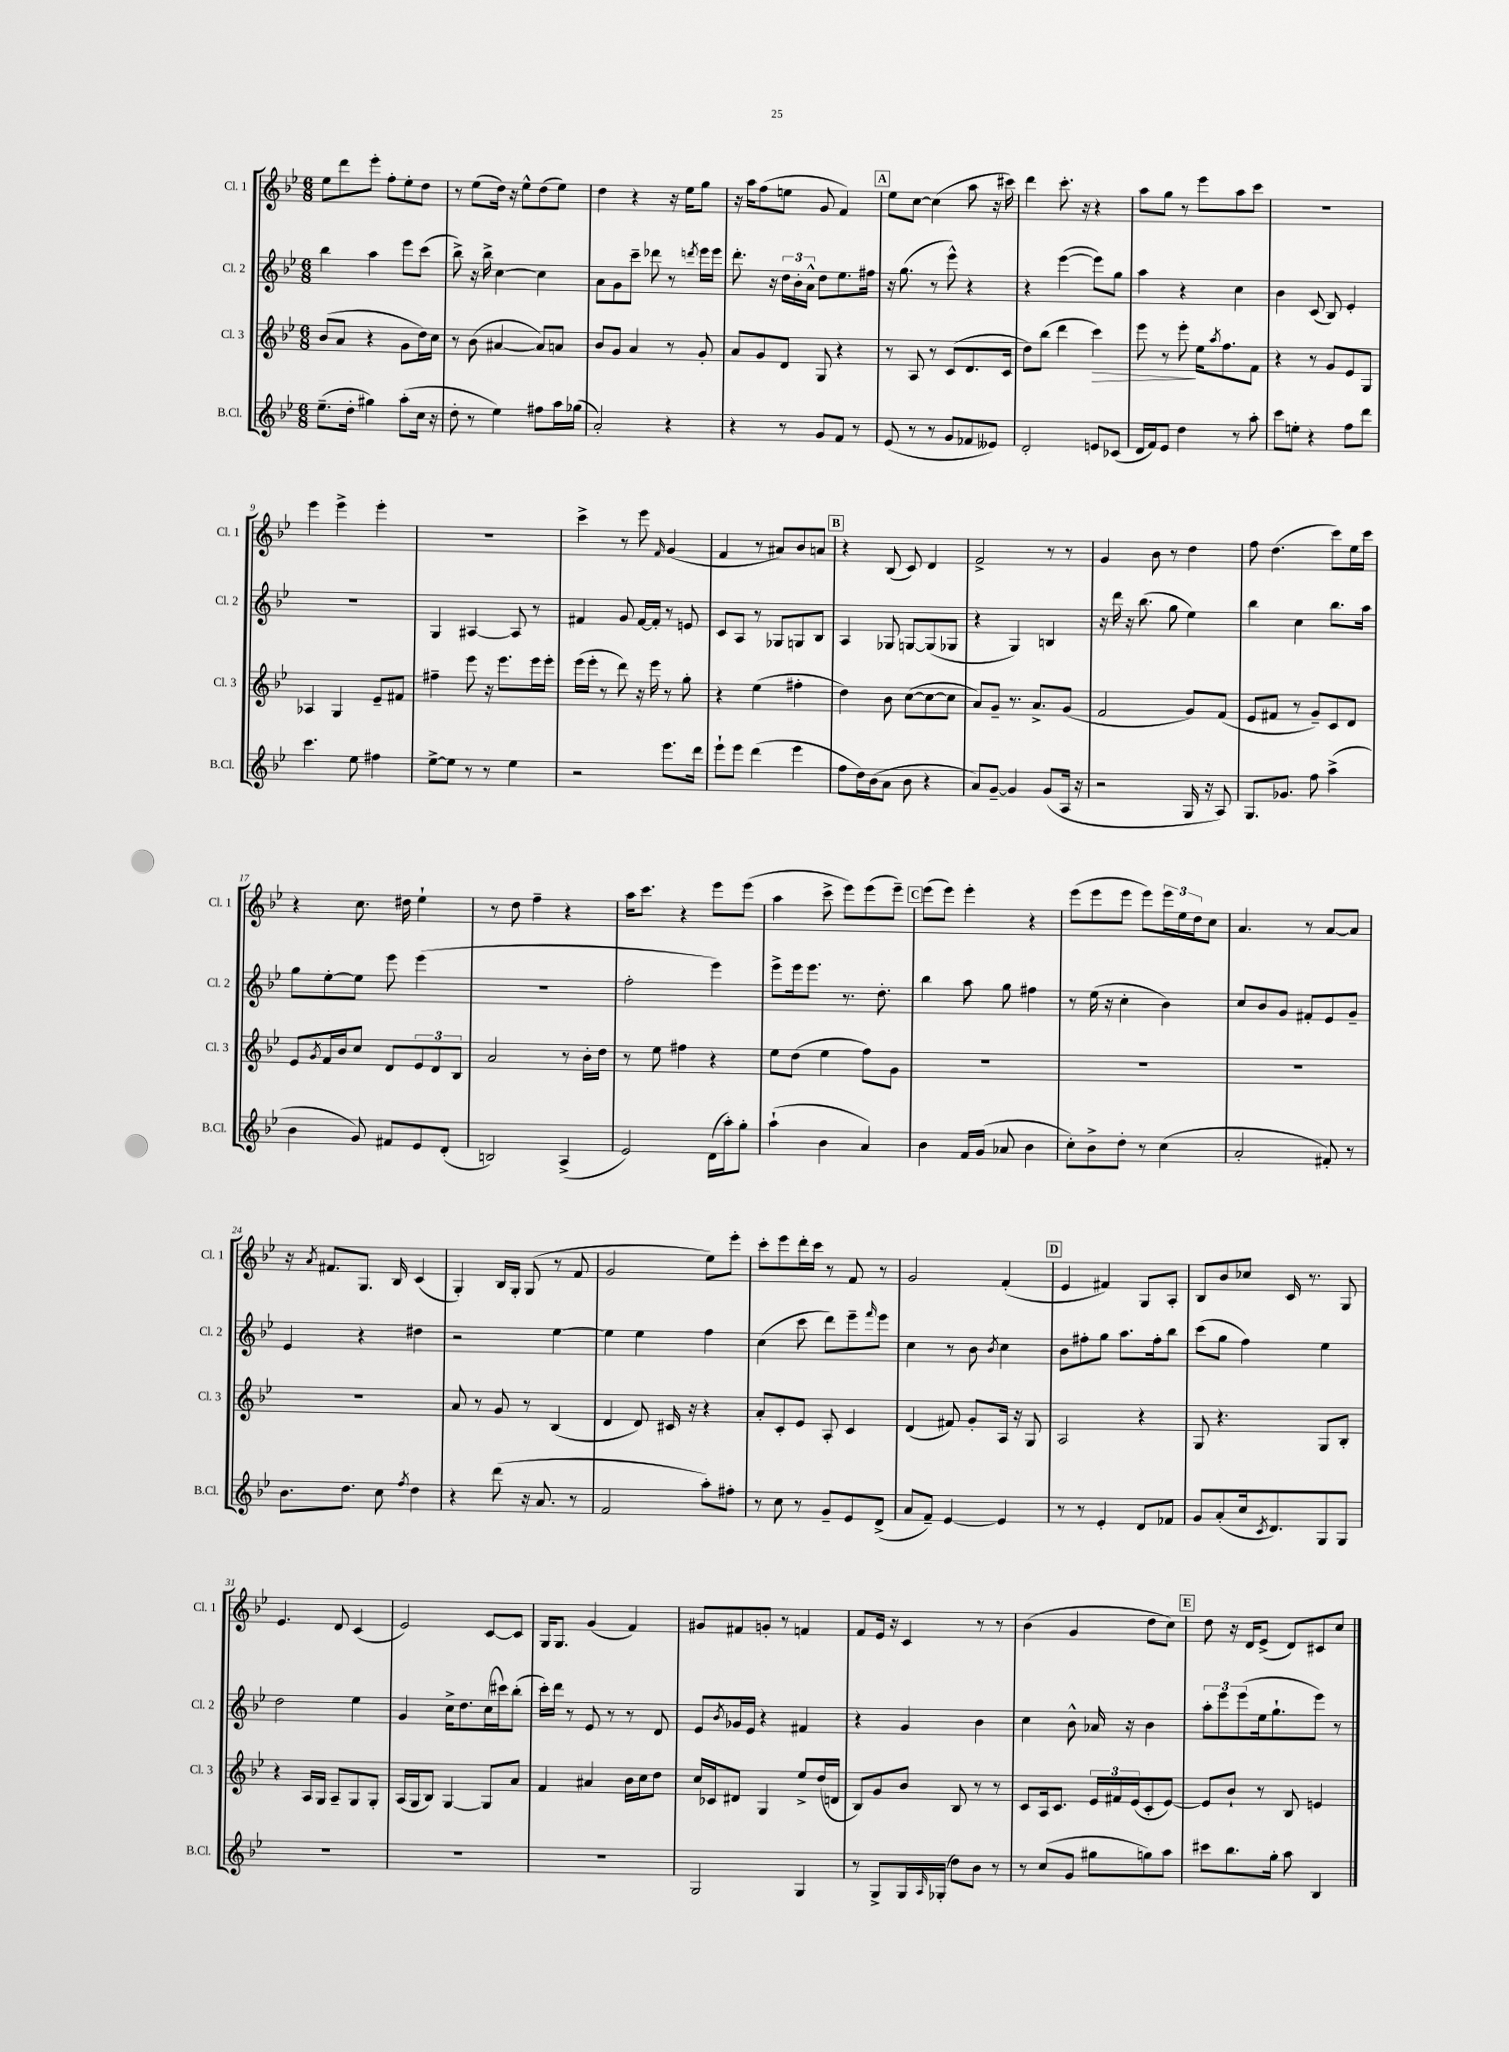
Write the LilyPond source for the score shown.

<<
\new StaffGroup <<
\new Staff = "s0" \with { instrumentName = "Cl. 1" shortInstrumentName = "Cl. 1" } {
    \clef treble \key bes \major \numericTimeSignature \time 6/8
    ees''8 d'''8 ees'''8-. f''8-. ees''8-. d''8 |
    r8 ees''8( d''16) r16 ees''8-^ d''8( ees''8) |
    d''4 r4 r16 ees''16 g''8 |
    r16 a''16 f''8( e''8 g'8 f'4) |
    \mark \markup { \box "A" } ees''8 c''8~ c''4( a''8 r16 cis'''16) |
    d'''4 c'''8.-. r16 r4 |
    a''8 g''8 r8 ees'''8 a''8 c'''8 |
    r2. |
    ees'''4 ees'''4-> ees'''4-. |
    R2. |
    c'''4-> r8 ees'''8 \grace { f'16 } g'4( |
    f'4 r8 ais'8) bes'8 a'8 |
    \mark \markup { \box "B" } r4 bes8( c'8) d'4 |
    f'2-> r8 r8 |
    g'4 bes'8 r8 d''4 |
    f''8 d''4.( c'''8) ees''16 c'''16 |
    r4 c''8. dis''16 ees''4-! |
    r8 d''8 f''4-- r4 |
    a''16 c'''8. r4 ees'''8 ees'''8( |
    a''4 c'''8-> ees'''8) ees'''8( ees'''8--) |
    \mark \markup { \box "C" } ees'''8( ees'''8) ees'''4-. r4 |
    ees'''8( ees'''8 ees'''8 ees'''8) \tuplet 3/2 { ees'''16 ees''16 d''16 } c''8 |
    a'4. r8 a'8~ a'8 |
    r16 \acciaccatura { a'8 } fis'8. g8. bes16 c'4( |
    g4-.) bes16 g16-. g8( r8 f'8 |
    g'2 ees''8) ees'''8-. |
    c'''8-. ees'''8 d'''16-. c'''16 r8 f'8 r8 |
    g'2 f'4-.( |
    \mark \markup { \box "D" } ees'4 fis'4) g8 a8-. |
    bes8 bes'8 ces''8 c'16 r8. g8 |
    ees'4. d'8 c'4( |
    ees'2) c'8~ c'8 |
    g16 g8. g'4( f'4) |
    gis'8 fis'8 g'8-. r8 f'4 |
    f'8 ees'16 r16 c'4 r8 r8 |
    bes'4( g'4 d''8 c''8) |
    \mark \markup { \box "E" } d''8 r16 d'16 ees'8->( d'8) cis'8 c''8 \bar "|." |
}
\new Staff = "s1" \with { instrumentName = "Cl. 2" shortInstrumentName = "Cl. 2" } {
    \clef treble \key bes \major \numericTimeSignature \time 6/8
    bes''4 a''4 ees'''8 c'''8( |
    bes''8->) r16 bes''16-> c''4~ c''4 |
    a'8 g'8 c'''8-- des'''8 r8 \acciaccatura { d'''8 } ees'''16 ees'''16 |
    d'''8.-. r16 \tuplet 3/2 { d''16 bes'16-. a'16-^ } d''8 ees''8. fis''16 |
    \mark \markup { \box "A" } r16 g''8.( r8 ees'''8-^) r4 |
    r4 ees'''4~( ees'''8) g''8 |
    a''4 r4 c''4 |
    bes'4 c'8( bes8) ees'4-. |
    R2. |
    g4 ais4~ ais8 r8 |
    fis'4 g'8 fis'16~ fis'16-. r8 e'8 |
    c'8 a8 r8 ges8 g8 bes8 |
    \mark \markup { \box "B" } a4 ges8 g8~ g8( ges8 |
    r4 g4) b4 |
    r16 d'''16 r16 bes''8.( g''8 ees''4) |
    bes''4 c''4 bes''8. a''16 |
    g''8 ees''8~-. ees''8 ees'''8 ees'''4( |
    R2. |
    f''2-. ees'''4) |
    ees'''8-> ees'''16 ees'''8. r8. d''8.-. |
    \mark \markup { \box "C" } bes''4 a''8 g''8 fis''4 |
    r8 ees''16( r16 c''4-. bes'4) |
    c''8 bes'8 g'8 fis'8-. ees'8 g'8-- |
    ees'4 r4 dis''4 |
    r2 ees''4~ |
    ees''4 ees''4 f''4 |
    c''4( c'''8 d'''8) ees'''8-- \grace { f'''16 } ees'''8 |
    c''4 r8 bes'8 \acciaccatura { bes'8 } c''4 |
    \mark \markup { \box "D" } bes'8 fis''8-. g''8 a''8. fis''16-. bes''8 |
    c'''8( g''8 f''4) ees''4 |
    d''2 ees''4 |
    g'4 c''16-> d''8. c''16( cis'''16) bes''8-.( |
    c'''16-.) d'''16 r8 ees'8 r8 r8 d'8 |
    ees'8 \acciaccatura { bes'8 } ges'16 ees'16 r4 fis'4 |
    r4 g'4 bes'4 |
    c''4 bes'8-^ aes'16 r16 bes'4 |
    \mark \markup { \box "E" } \tuplet 3/2 { a''8-. ees'''8 ees'''8( } ees''16 g''8.-! ees'''8) r8 \bar "|." |
}
\new Staff = "s2" \with { instrumentName = "Cl. 3" shortInstrumentName = "Cl. 3" } {
    \clef treble \key bes \major \numericTimeSignature \time 6/8
    bes'8( a'8 r4 g'8 d''16) c''16 |
    r8 bes'8( ais'4~ ais'8) a'8 |
    bes'8 g'8 a'4 r8 g'8-. |
    a'8 g'8 d'8 g8 r4 |
    \mark \markup { \box "A" } r8 a8 r8 c'8( d'8. c'16 |
    d''8) bes''8( d'''4 c'''4\>) |
    ees'''8 r8 ees'''8-.\! ees''16 \acciaccatura { a''8 } f''8. f'8 |
    r4 r8 g'8 ees'8 g8 |
    aes4 g4 ees'8-- fis'8 |
    fis''4-- ees'''8 r16 ees'''8. ees'''16 ees'''16-. |
    ees'''16( ees'''16-. r8 d'''8) r16 ees'''16 r8 g''8-. |
    r4 ees''4( fis''4-. |
    \mark \markup { \box "B" } d''4) bes'8 c''8~( c''8~ c''8 |
    a'8) g'8-- r8. a'8.-> g'8( |
    f'2 g'8) f'8( |
    ees'8 fis'8 r8 g'8--) c'8 d'8 |
    ees'8 \acciaccatura { g'8 } f'16 bes'16 c''8 d'8 \tuplet 3/2 { ees'8 d'8 bes8 } |
    a'2 r8 bes'16-. d''16 |
    r8 ees''8 fis''4 r4 |
    ees''8 d''8( ees''4 f''8) g'8 |
    \mark \markup { \box "C" } R2. |
    R2. |
    R2. |
    R2. |
    a'8 r8 g'8 r8 bes4( |
    d'4 d'8) cis'16 r16 r4 |
    a'8-. c'8-. ees'8 a8-. c'4 |
    d'4( fis'8) g'8-. a16 r16 g8 |
    \mark \markup { \box "D" } a2 r4 |
    g8 r4. g8 bes8-. |
    r4 a16 g16 a8-- g8 g8-. |
    a16( g16 bes8) g4~ g8 a'8 |
    f'4 ais'4 bes'16 c''16 d''8 |
    c''16 ces'16 dis'8 g4 ees''8-> d''16( d'16 |
    bes8) g'8 bes'8 bes8 r8 r8 |
    c'8 a16 c'8. \tuplet 3/2 { ees'16 fis'16 ees'16( } c'8-. ees'8~) |
    \mark \markup { \box "E" } ees'8 bes'8-! r8 bes8 e'4 \bar "|." |
}
\new Staff = "s3" \with { instrumentName = "B.Cl." shortInstrumentName = "B.Cl." } {
    \clef treble \key bes \major \numericTimeSignature \time 6/8
    ees''8.--( d''16-. gis''4) a''8-.( c''16 r16 |
    d''8-. r8 ees''4) fis''8 a''16 ges''16( |
    a'2-.) r4 |
    r4 r8 g'8 f'8 r8 |
    \mark \markup { \box "A" } ees'8( r8 r8 g'8 fes'8 eeses'8) |
    d'2-. e'8 ces'8( |
    d'16 f'16) ees'8 d''4 r8 a''8-. |
    c'''8 e''8-. r4 f''8 d'''8 |
    c'''4. ees''8 fis''4 |
    ees''8~-> ees''8 r8 r8 ees''4 |
    r2 ees'''8. d'''16 |
    ees'''8-! ees'''8 d'''4( ees'''4 |
    \mark \markup { \box "B" } f''8 d''16) bes'16( a'8 bes'8 r4 |
    a'8) g'8~-- g'4 g'8( a16 r16 |
    r2 g16 r16 a8) |
    g8. ges'8. f''8 a''4->( |
    bes'4 g'8) fis'8 ees'8 d'8-.( |
    b2) a4->( |
    ees'2) d'16( a''16-.) g''8-. |
    a''4-!( bes'4 a'4) |
    \mark \markup { \box "C" } bes'4 f'16 g'16( aes'8 bes'4 |
    c''8-.) bes'8-> d''8-. r8 c''4( |
    a'2-. fis'8-.) r8 |
    bes'8. d''8. c''8 \acciaccatura { f''8 } d''4 |
    r4 d'''8( r16 a'8. r8 |
    f'2 a''8-.) fis''8-. |
    r8 c''8 r8 g'8-- ees'8 d'8->( |
    a'8 f'8--) ees'4~ ees'4 |
    \mark \markup { \box "D" } r8 r8 ees'4-. d'8 fes'8 |
    g'8 a'8-.( c''16 \acciaccatura { c'8 } d'8.) g8 g8 |
    R2. |
    R2. |
    R2. |
    g2 g4 |
    r8 g8-> g16 \grace { a16 } ges16-.( d''8) bes'8 r8 |
    r8 c''8( g'8 gis''8 g''8) a''8 |
    \mark \markup { \box "E" } cis'''8 bes''8. g''16-. a''8 bes4 \bar "|." |
}
>>
>>
